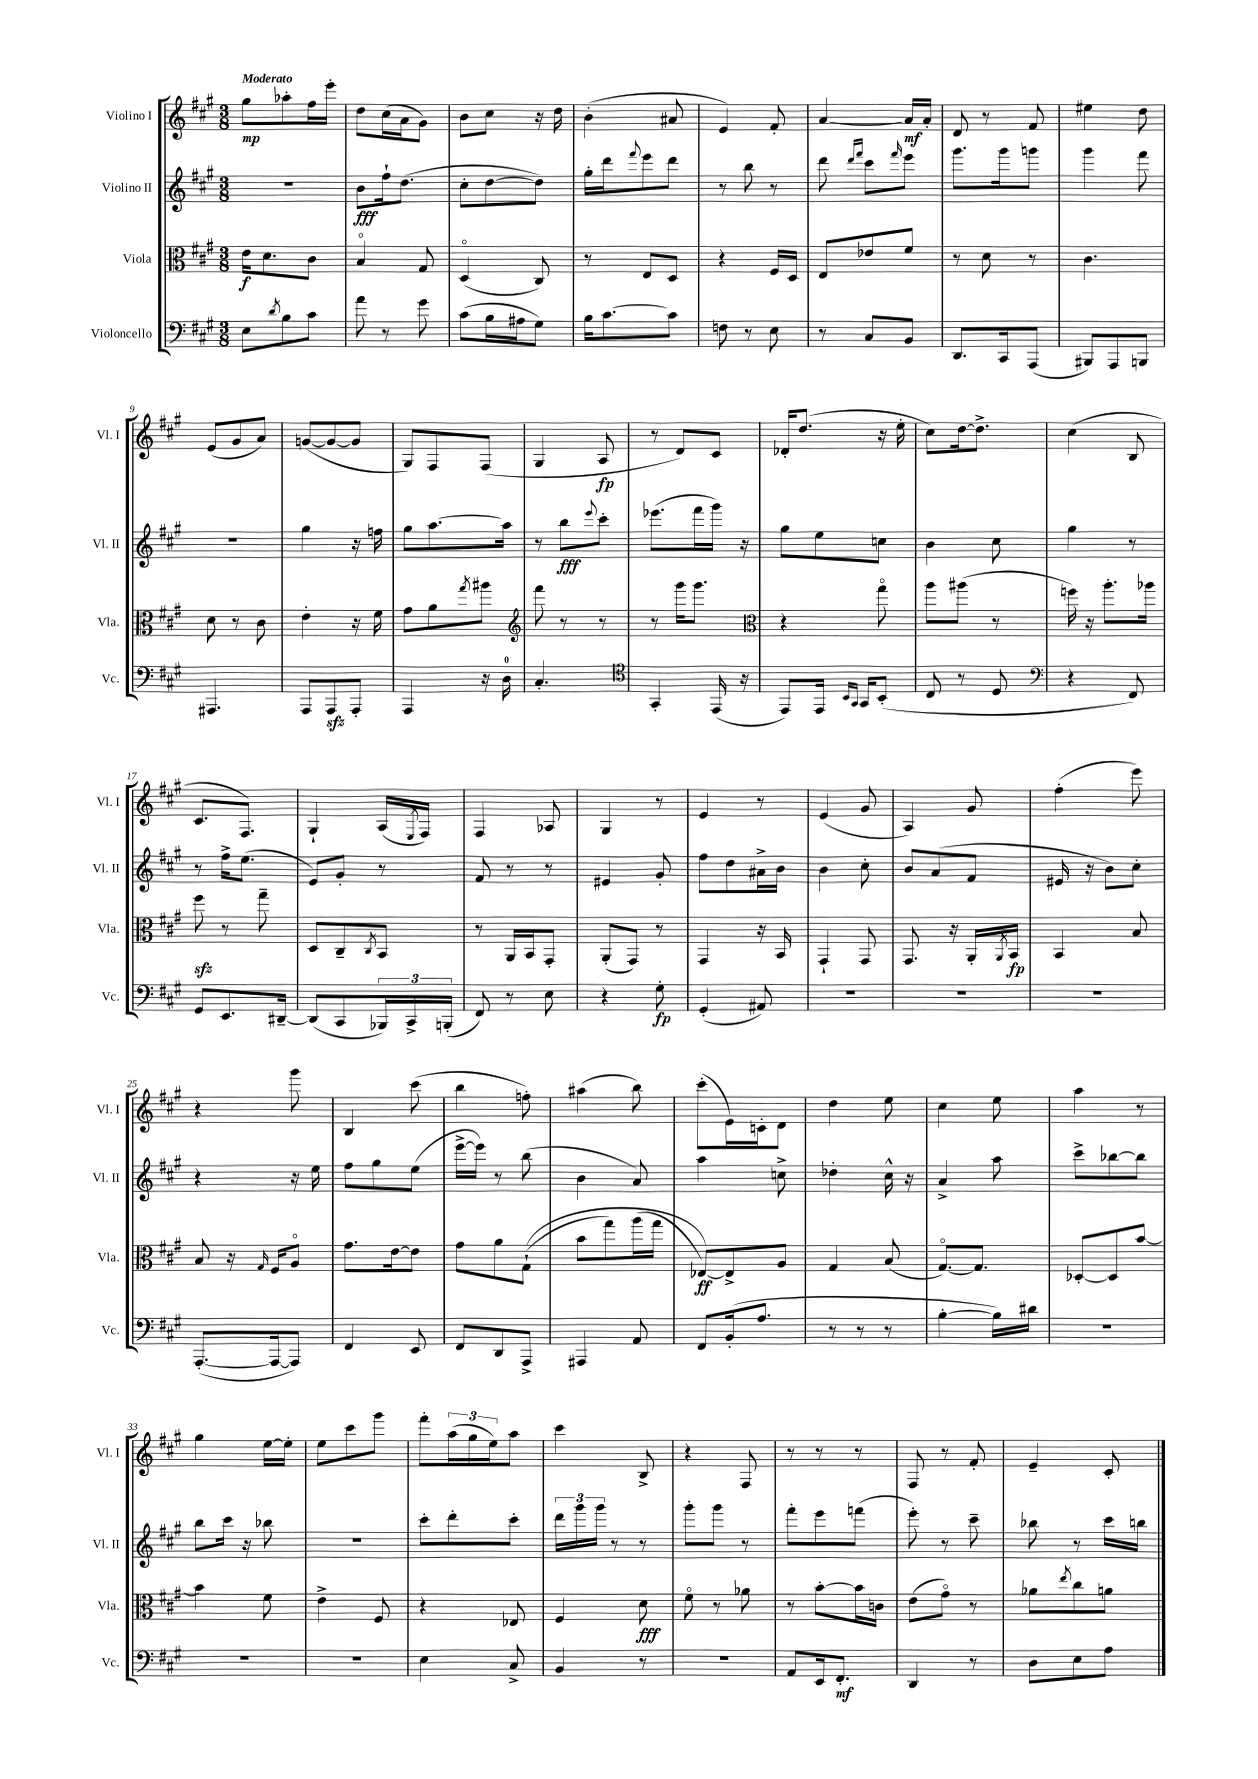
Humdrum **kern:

**kern	**dynam	**kern	**dynam	**kern	**dynam	**kern	**dynam
*part4	*part4	*part3	*part3	*part2	*part2	*part1	*part1
*staff4	*staff4	*staff3	*staff3	*staff2	*staff2	*staff1	*staff1
*I"Violoncello	*	*I"Viola	*	*I"Violino II	*	*I"Violino I	*
*I'Vc.	*	*I'Vla.	*	*I'Vl. II	*	*I'Vl. I	*
*clefF4	*	*clefC3	*	*clefG2	*	*clefG2	*
*k[f#c#g#]	*	*k[f#c#g#]	*	*k[f#c#g#]	*	*k[f#c#g#]	*
*M3/8	*	*M3/8	*	*M3/8	*	*M3/8	*
=1	=1	=1	=1	=1	=1	=1	=1
!	!	!	!	!	!	!LO:TX:a:B:t=Moderato	!
8E\L	.	16e\KL	f	4.r	.	8gg#\L	mp
.	.	8.d\	.	.	.	.	.
8qd/	.	.	.	.	.	.	.
8B\	.	.	.	.	.	8aa-X'\	.
8c#\J	.	8c#\J	.	.	.	16ff#\L	.
.	.	.	.	.	.	16eee'\JJ	.
=2	=2	=2	=2	=2	=2	=2	=2
8a\	.	4B/	.	8b\L	fff	8dd\L	.
8r	.	.	.	16ff#`\k	.	(16cc#\L	.
.	.	.	.	(8.dd\J	.	16a\J	.
8g#\	.	8G#/	.	.	.	8g#\J)	.
=3	=3	=3	=3	=3	=3	=3	=3
(8c#\L	.	(4D/	.	8cc#'\L	.	8b\L	.
16B\L	.	.	.	[8dd\	.	8cc#\J	.
16A#X\J	.	.	.	.	.	.	.
8G#\J)	.	8C#/)	.	8dd\J])	.	16r	.
.	.	.	.	.	.	16dd\	.
=4	=4	=4	=4	=4	=4	=4	=4
16B\KL	.	8r	.	16gg#'\LL	.	(4b'\	.
[8.c#\	.	.	.	16ddd\J	.	.	.
.	.	.	.	8qqfff#/	.	.	.
.	.	8E/L	.	8eee\	.	.	.
8c#\J]	.	8D/J	.	8ddd\J	.	8a#X/	.
=5	=5	=5	=5	=5	=5	=5	=5
8Fn\	.	4r	.	8r	.	4e/)	.
8r	.	.	.	8bb\	.	.	.
8E\	.	16F#/LL	.	8r	.	8f#'/	.
.	.	16D/JJ	.	.	.	.	.
=6	=6	=6	=6	=6	=6	=6	=6
8r	.	8E/L	.	8ddd\	.	[4a/	.
.	.	.	.	16qqddd/LL	.	.	.
.	.	.	.	16qqfff#/JJ	.	.	.
8C#/L	.	8e-X/	.	8ccc#\L	.	.	.
.	.	.	.	16qqfff#/	.	.	.
8BB/J	.	8f#/J	.	8eee\J	.	16a/LL]	mf
.	.	.	.	.	.	16a'/JJ	.
=7	=7	=7	=7	=7	=7	=7	=7
8.DD/L	.	8r	.	8.ggg#\L	.	8d/	.
.	.	8d\	.	.	.	8r	.
16CC#/k	.	.	.	16ggg#\k	.	.	.
(8AAA/J	.	8r	.	8gggn\J	.	8f#/	.
=8	=8	=8	=8	=8	=8	=8	=8
8BBB#X/L)	.	4.c#\	.	4ggg#\	.	4ee#X\	.
8AAA/	.	.	.	.	.	.	.
8BBBn/J	.	.	.	8fff#\	.	8dd\	.
!!LO:LB:g=z
=9	=9	=9	=9	=9	=9	=9	=9
4.AAA#X/	.	8d\	.	4.r	.	(8e/L	.
.	.	8r	.	.	.	8g#/	.
.	.	8c#\	.	.	.	8a/J)	.
=10	=10	=10	=10	=10	=10	=10	=10
8AAA/L	.	4e'\	.	4gg#\	.	([8gn/L	.
8AAAzz/	.	.	.	.	.	8g/_	.
8AAA'/J	.	16r	.	16r	.	8g/J]	.
.	.	16f#\	.	16ffn\	.	.	.
=11	=11	=11	=11	=11	=11	=11	=11
4AAA/	.	8g#\L	.	8gg#\L	.	8G#/L)	.
.	.	8a\	.	[8.aa\	.	8F#/	.
.	.	8qgg#/	.	.	.	.	.
16r	.	8aa#X\J	.	.	.	(8F#/J	.
16D\	.	.	.	16aa\Jk]	.	.	.
=12	=12	=12	=12	=12	=12	=12	=12
*	*	*clefG2	*	*	*	*	*
4.C#'/	.	8fff#\	.	8r	.	4G#/	.
.	.	8r	.	8bb\L	fff	.	.
.	.	.	.	8qqeee/	.	.	.
.	.	8r	.	8ccc#'\J	.	8A/	fp
=13	=13	=13	=13	=13	=13	=13	=13
*clefC4	*	*	*	*	*	*	*
4GG#'/	.	8r	.	(8.eee-X\L	.	8r	.
.	.	16ggg#\KL	.	.	.	8d/L)	.
.	.	8.ggg#\J	.	16fff#\L	.	.	.
(16EE/	.	.	.	16ggg#\JJ)	.	8c#/J	.
16r	.	.	.	16r	.	.	.
=14	=14	=14	=14	=14	=14	=14	=14
*	*	*clefC3	*	*	*	*	*
8EE/L)	.	4r	.	8gg#\L	.	16d-X'/KL	.
.	.	.	.	.	.	(8.dd/J	.
16EE/Jk	.	.	.	8ee\	.	.	.
16qqBB/LL	.	.	.	.	.	.	.
16qqGG#/JJ	.	.	.	.	.	.	.
16GG#/KL	.	.	.	.	.	.	.
(8BB'/J	.	8gg#\	.	8ccn\J	.	16r	.
.	.	.	.	.	.	16ee'\	.
=15	=15	=15	=15	=15	=15	=15	=15
8C#/	.	8aa\L	.	4b\	.	8cc#\L)	.
8r	.	(8aa#X\J	.	.	.	[16dd\k	.
.	.	.	.	.	.	8.dd^\J]	.
8D/	.	8r	.	8cc#\	.	.	.
=16	=16	=16	=16	=16	=16	=16	=16
*clefF4	*	*	*	*	*	*	*
4r	.	16ffn\)	.	4gg#\	.	(4cc#\	.
.	.	16r	.	.	.	.	.
.	.	8.aa'\L	.	.	.	.	.
8FF#/)	.	.	.	8r	.	8B/	.
.	.	16aa-X\Jk	.	.	.	.	.
!!LO:LB:g=z
=17	=17	=17	=17	=17	=17	=17	=17
8GG#/L	.	8ff#zz\	.	8r	.	8.c#/L	.
8.EE/	.	8r	.	16ff#^\KL	.	.	.
.	.	.	.	(8.ee\J	.	8.F#/J)	.
.	.	8gg#~\	.	.	.	.	.
[16DD#X~/Jk	.	.	.	.	.	.	.
=18	=18	=18	=18	=18	=18	=18	=18
(8DD#/L]	.	8D/L	.	8e/L)	.	4G#`/	.
8CC#/	.	8C#~/	.	8g#'/J	.	.	.
.	.	8qC#/	.	.	.	.	.
24BBB-X/L)	.	8BB/J	.	8r	.	(16A/LL	.
24CC#^/	.	.	.	.	.	.	.
.	.	.	.	.	.	8qE/	.
.	.	.	.	.	.	16F#/JJ)	.
(24BBBn'/JJ	.	.	.	.	.	.	.
=19	=19	=19	=19	=19	=19	=19	=19
8FF#/)	.	8r	.	8f#/	.	4F#/	.
8r	.	16AA/LL	.	8r	.	.	.
.	.	16BB/J	.	.	.	.	.
8E\	.	8GG#'/J	.	8r	.	8A-X/	.
=20	=20	=20	=20	=20	=20	=20	=20
4r	.	(8AA'/L	.	4e#X/	.	4G#/	.
.	.	8GG#/J)	.	.	.	.	.
8G#'\	fp	8r	.	8g#'/	.	8r	.
=21	=21	=21	=21	=21	=21	=21	=21
(4GG#'/	.	4GG#/	.	8ff#\L	.	4e/	.
.	.	.	.	8dd\	.	.	.
8AA#X/)	.	16r	.	16a#X^\L	.	8r	.
.	.	16BB/	.	16b\JJ	.	.	.
=22	=22	=22	=22	=22	=22	=22	=22
4.r	.	4GG#`/	.	4b\	.	(4e/	.
.	.	8GG#/	.	8cc#'\	.	8g#/	.
=23	=23	=23	=23	=23	=23	=23	=23
4.r	.	8.GG#/	.	8b/L	.	4A/)	.
.	.	.	.	(8a/	.	.	.
.	.	16r	.	.	.	.	.
.	.	16AA'/LL	.	8f#/J	.	8g#/	.
.	.	8qAA/	.	.	.	.	.
.	.	16BB/JJ	fp	.	.	.	.
=24	=24	=24	=24	=24	=24	=24	=24
4.r	.	4BB/	.	16e#X/	.	(4ff#'\	.
.	.	.	.	16r	.	.	.
.	.	.	.	8b\L)	.	.	.
.	.	8B/	.	8cc#'\J	.	8eee\)	.
!!LO:LB:g=z
=25	=25	=25	=25	=25	=25	=25	=25
([8.AAA'/L	.	8B/	.	4r	.	4r	.
.	.	16r	.	.	.	.	.
.	.	16qqG#/	.	.	.	.	.
16AAA/k_	.	16F#/KL	.	.	.	.	.
8AAA/J])	.	8A/J	.	16r	.	8ggg#\	.
.	.	.	.	16ee\	.	.	.
=26	=26	=26	=26	=26	=26	=26	=26
4FF#/	.	8.g#\L	.	8ff#\L	.	4B/	.
.	.	.	.	8gg#\	.	.	.
.	.	[16e\k	.	.	.	.	.
8EE/	.	8e\J]	.	(8ee\J	.	(8ccc#\	.
=27	=27	=27	=27	=27	=27	=27	=27
8FF#/L	.	8g#\L	.	[16eee^\LL	.	4bb\	.
.	.	.	.	16eee\JJ])	.	.	.
8DD/	.	8a\	.	8r	.	.	.
8AAA^/J	.	((8G#`\J	.	(8bb\	.	8ffn'\)	.
=28	=28	=28	=28	=28	=28	=28	=28
4AAA#X/	.	8b\L	.	4b\	.	(4aa#X\	.
.	.	8gg#\)	.	.	.	.	.
8AA/	.	(16aa\L	.	8a/)	.	8bb\)	.
.	.	16gg#\JJ	.	.	.	.	.
=29	=29	=29	=29	=29	=29	=29	=29
8FF#/L	.	[8E-X/L))	ff	4aa\	.	(8ccc#'\L	.
(16BB'/k	.	8E-^/]	.	.	.	16e\L)	.
8.A/J	.	.	.	.	.	16cn'\J	.
.	.	8A/J	.	8ccn^\	.	8d\J	.
=30	=30	=30	=30	=30	=30	=30	=30
8r	.	4G#/	.	4dd-X'\	.	4dd\	.
8r	.	.	.	.	.	.	.
8r	.	(8B/	.	16cc#^^\	.	8ee\	.
.	.	.	.	16r	.	.	.
=31	=31	=31	=31	=31	=31	=31	=31
[4B'\	.	[8.G#/L)	.	4a^/	.	4cc#\	.
.	.	8.G#/J]	.	.	.	.	.
16B\LL])	.	.	.	8aa\	.	8ee\	.
16d#X\JJ	.	.	.	.	.	.	.
=32	=32	=32	=32	=32	=32	=32	=32
4.r	.	[8D-X'/L	.	8ccc#^\L	.	4aa\	.
.	.	8D-/]	.	[8bb-X\	.	.	.
.	.	[8b/J	.	8bb-\J]	.	8r	.
!!LO:LB:g=z
=33	=33	=33	=33	=33	=33	=33	=33
4.r	.	4b\]	.	8bb\L	.	4gg#\	.
.	.	.	.	16ccc#\Jk	.	.	.
.	.	.	.	16r	.	.	.
.	.	8f#\	.	8bb-X\	.	[16ee\LL	.
.	.	.	.	.	.	16ee'\JJ]	.
=34	=34	=34	=34	=34	=34	=34	=34
4.r	.	4e^\	.	4.r	.	8ee\L	.
.	.	.	.	.	.	8ccc#\	.
.	.	8F#/	.	.	.	8ggg#\J	.
=35	=35	=35	=35	=35	=35	=35	=35
4E\	.	4r	.	8ccc#'\L	.	8fff#'\L	.
.	.	.	.	8ddd'\	.	(24aa\L	.
.	.	.	.	.	.	24gg#\	.
.	.	.	.	.	.	24ee\J)	.
8C#^/	.	8E-X/	.	8ccc#'\J	.	8aa\J	.
=36	=36	=36	=36	=36	=36	=36	=36
4BB/	.	4F#/	.	24ddd\LL	.	4ccc#\	.
.	.	.	.	24ggg#\	.	.	.
.	.	.	.	24ggg#\JJ	.	.	.
.	.	.	.	8r	.	.	.
8r	.	8d\	fff	8r	.	8B^/	.
=37	=37	=37	=37	=37	=37	=37	=37
4.r	.	8f#\	.	8ggg#'\L	.	4r	.
.	.	8r	.	8ggg#\J	.	.	.
.	.	8a-X\	.	8r	.	8F#/	.
=38	=38	=38	=38	=38	=38	=38	=38
8AA/L	.	8r	.	8fff#'\L	.	8r	.
16EE/k	.	[8b'\L	.	8eee\	.	8r	.
8.FF#'/J	mf	.	.	.	.	.	.
.	.	16b\L]	.	(8fffn\J	.	8r	.
.	.	16cn\JJ	.	.	.	.	.
=39	=39	=39	=39	=39	=39	=39	=39
4DD/	.	(8e\L	.	8eee'\)	.	8F#/	.
.	.	8g#\J)	.	8r	.	8r	.
8r	.	8r	.	8ccc#~\	.	8f#'/	.
=40	=40	=40	=40	=40	=40	=40	=40
8D\L	.	8a-X\L	.	8bb-X\	.	4e~/	.
.	.	8qee/	.	.	.	.	.
8E\	.	8cc#\	.	8r	.	.	.
8A\J	.	8an\J	.	16ccc#\LL	.	8c#'/	.
.	.	.	.	16bbn\JJ	.	.	.
==	==	==	==	==	==	==	==
*-	*-	*-	*-	*-	*-	*-	*-
